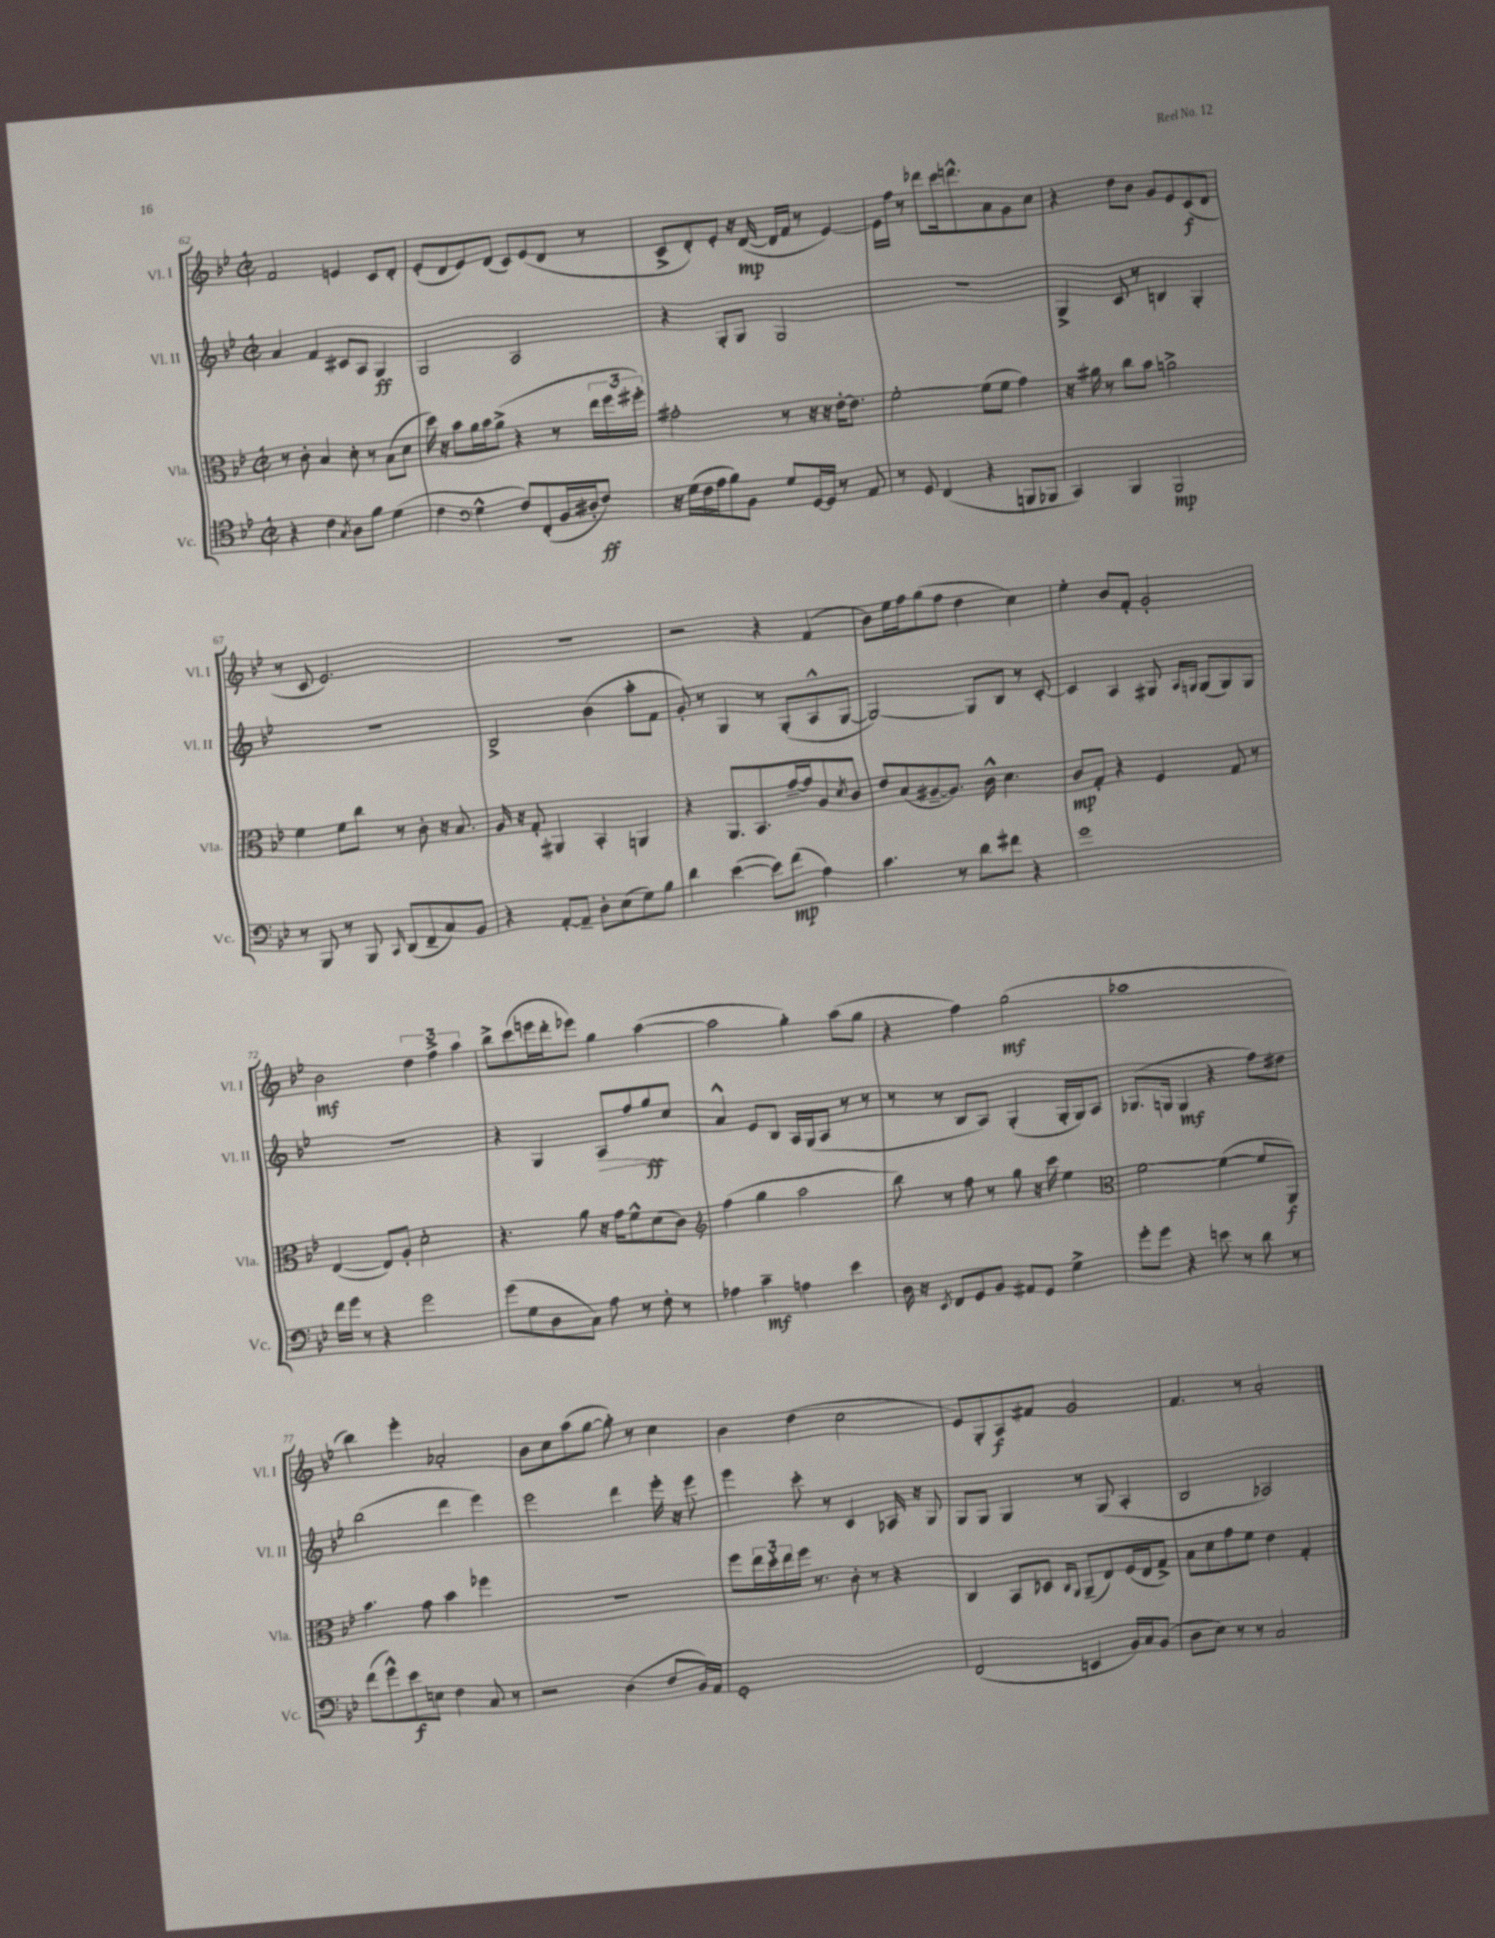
<<
\new StaffGroup <<
\new Staff = "s0" \with { instrumentName = "Vl. I" shortInstrumentName = "Vl. I" } {
    \clef treble \key bes \major \defaultTimeSignature \time 2/2
    f'2 e'4 c'8 d'8-. |
    ees'8-.( d'8 ees'8) d'8( c'8) ees'8( d'8 r8 |
    c'8-> d'8-.) ees'8-. r16 d'16~\mp( d'16 f'16 r8 ees'4~) |
    ees'16 f''16 r8 des'''8 c'''16 d'''8.-^ a'8 g'8 c''8 |
    r4 d''8 bes'8 g'8 ees'8 c'8\f( d'8 |
    r8 c'8 ees'2.) |
    R1 |
    r2 r4 f'4( |
    bes'8) ees''16 f''16 g''8( f''8 d''4 c''4) |
    ees''4-. bes'8 f'8-. g'2-. |
    bes'2\mf \tuplet 3/2 { d''4 f''4-> a''4 } |
    bes''8-> c'''8( e'''16 d'''16-. ees'''8) g''4 a''4~( |
    a''2 g''4-.) a''8( g''8 |
    r4 f''4) g''2\mf( |
    aes''1 |
    bes''4) ees'''4-. aes'2-. |
    bes'8 c''8 a''8( g''8~ g''8-.) r8 c''4 |
    bes'4 d''4( c''2 |
    ees'8) g8-. a8\f fis'8 g'2 |
    f'4. r8 a'2-. \bar "|." |
}
\new Staff = "s1" \with { instrumentName = "Vl. II" shortInstrumentName = "Vl. II" } {
    \clef treble \key bes \major \defaultTimeSignature \time 2/2
    a'4 f'4 cis'8 a8 g4\ff |
    g2 a2 |
    r4 g8-. g8 g2 |
    R1 |
    g4-> c'8 r8 b4 g4-. |
    R1 |
    bes2-> bes'4( a''8-. f'8 |
    g'8-.) r8 g4 r8 g8-.( a8-^ g8~ |
    g2~) g8 bes8 r8 c'8~-. |
    c'4 a4 gis8 \grace { a16 g16 } g8( g8) g8 |
    r1 |
    r4 g4 a8\> f''8 g''8\ff\! c''8 |
    a'4-^ ees'8 bes8 a16 g16( a8 r8 r8 |
    r8 r8 bes8 a8) g4-.( g16-. g16) a8 |
    ges8.( g16 g4\mf r4 f''8) dis''8 |
    bes''2( d'''4 ees'''4) |
    ees'''2 d'''4 ees'''16-. r16 ees'''8 |
    ees'''4 c'''8-. r8 c'4 aes16 r16 g8 |
    g8 g8 g4 r8 g8( a4-. |
    bes2 aes2) \bar "|." |
}
\new Staff = "s2" \with { instrumentName = "Vla." shortInstrumentName = "Vla." } {
    \clef alto \key bes \major \defaultTimeSignature \time 2/2
    r8 c'8-. bes4 d'8-. r8 bes8( d'8 |
    d''16) r16 bes'8 a'16 bes'16 a'8->( r4 r8 \tuplet 3/2 { ees''16 f''16 fis''16-.) } |
    gis'2-. r8 r16 r16 ees'16~-. ees'8. |
    f'2~-. f'8( f'8 g'4) |
    r16 ais'16 r8 c''8 bes'8 a'2-> |
    f'4 f'8 c''8 r8 c'8-. r16 bes8. |
    a16 r16 g8-. ais,4 bes,4-. a,4 |
    r4 a,8. bes,8. g'16~-- g'16 a8 \acciaccatura { d'8 } c'8 |
    ees'8 bes8( ais8~-- ais8.) c'16-^ d'4. |
    c'8\mp g8-. r4 f4 g8 r8 |
    ees4~( ees8) a8-. d'2-. |
    r4. a'8 r16 g'16 f'8-^ d'8( c'8) |
    \clef treble f''4( g''4 a''2 |
    bes''8) r8 f''8 r8 g''8 r16 c'''16 ees''4 |
    \clef alto f'2~ f'4~( f'8 a,8\f) |
    bes'4. g'8 bes'4 fes''4 |
    r1 |
    f''8 \tuplet 3/2 { ees''16 d''16-. ees''16 } f''16 r8. c'8-. r8 r4 |
    c4 bes,8 des8 \grace { c16 a,16 } a,8--( ees8) f16( ees16 g8->) |
    bes8 d'8 g'8 f'8 ees'4 g4-. \bar "|." |
}
\new Staff = "s3" \with { instrumentName = "Vc." shortInstrumentName = "Vc." } {
    \clef tenor \key bes \major \defaultTimeSignature \time 2/2
    r4 c'4 \acciaccatura { g8 } a8 f'8 d'4( |
    c'4 \clef bass g4-^ f8) f,8-.( bes,16 dis16-. f8\ff) |
    r16 g16( f16 a16 bes8) bes,8 g8 g,16~ g,16 r8 a,8 |
    r8 g,8 f,4( r4 b,,8 bes,,8 |
    c,4) bes,,4 bes,,2\mp |
    r8 bes,,8 r8 bes,,8 \grace { c,16 } d,8( f,8-- c8) bes,8 |
    r4 a,8~-. a,8-- d8-. ees8( g8) bes8 |
    d'4 ees'4~( ees'8) f'8\mp( a4) |
    c'4. r8 d'8 fis'8 r4 |
    g'1 |
    f'16 g'16 r8 r4 g'2 |
    g'8( g8 d8 c8) a8 r8 f8-. r8 |
    aes4 c'4--\mf a4 ees'4 |
    d16 r16 \acciaccatura { ees,8 } f,8 g,8 bes,8 ais,8 g,8 g4-> |
    g'8-. g'8 r4 e'8 r8 d'8 r8 |
    f'8( g'8-^) ees'8\f e8 f4 c8 r8 |
    r2 d4( f8 bes,16) a,16 |
    g,1-. |
    f,2( e,4 bes,16) c16 bes,8( |
    d8 ees8) r8 r8 c2 \bar "|." |
}
>>
>>
\layout { \context { \Score currentBarNumber = #62 } }
